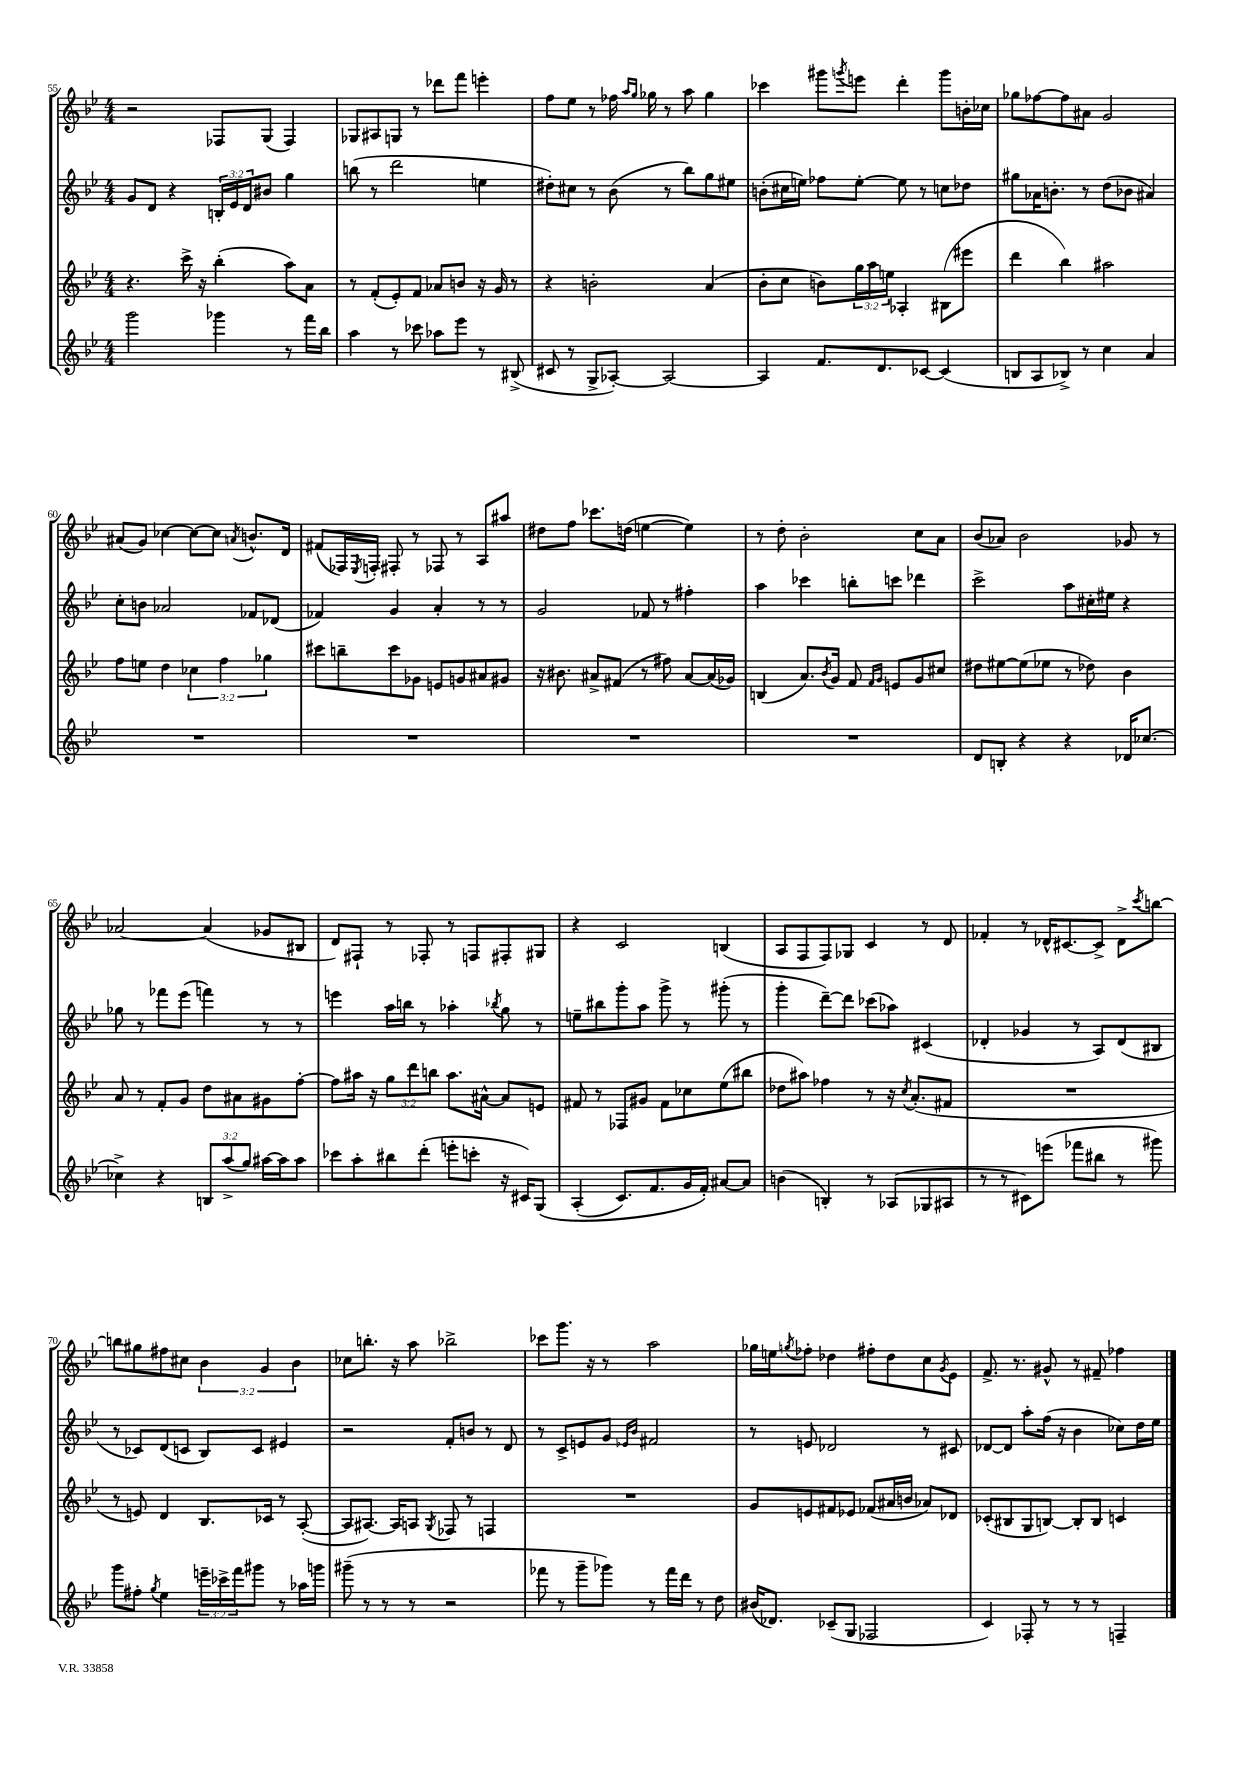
<<
\new StaffGroup <<
\new Staff = "s0" {
    \clef treble \key bes \major \numericTimeSignature \time 4/4 \override Staff.TupletNumber.text = #tuplet-number::calc-fraction-text
    r2 fes8 g8( fes4) |
    ges8 ais8 g8 r8 des'''8 f'''8 e'''4-. |
    f''8 ees''8 r8 fes''16 \grace { a''16 g''16 } ges''16 r8 a''8 ges''4 |
    ces'''4 gis'''8 \acciaccatura { g'''8 } e'''8 d'''4-. g'''8 b'16-. ces''16 |
    ges''8 fes''8~ fes''8 ais'8 g'2 |
    ais'8( g'8) ces''4~ ces''8~ ces''8 \acciaccatura { a'8 } b'8.-^ d'16 |
    fis'8( fes16) \acciaccatura { ees8 } f16-. fis8-. r8 fes8 r8 a8 ais''8 |
    dis''8 f''8 ces'''8. d''16( e''4~ e''4) |
    r8 d''8-. bes'2-. c''8 a'8 |
    bes'8( aes'8) bes'2 ges'8 r8 |
    aes'2~ aes'4( ges'8 bis8 |
    d'8) fis8-! r8 fes8-. r8 f8 fis8-. gis8 |
    r4 c'2 b4( |
    a8 f8 f8) ges8 c'4 r8 d'8 |
    fes'4-. r8 des'16-^ cis'8.~ cis'8-> des'8-> \acciaccatura { c'''8 } b''8~ |
    b''8 gis''8 fis''8 cis''8 \tuplet 3/2 { bes'4 g'4 bes'4 } |
    ces''8 b''8.-. r16 a''8 bes''2-> |
    ces'''8 g'''8. r16 r8 a''2 |
    ges''16 e''16 \acciaccatura { g''8 } fes''8-. des''4 fis''8-. des''8 c''8 \acciaccatura { g'8 } ees'8 |
    f'8.-> r8. gis'8-^ r8 fis'8-- fes''4 \bar "|." |
}
\new Staff = "s1" {
    \clef treble \key bes \major \numericTimeSignature \time 4/4 \override Staff.TupletNumber.text = #tuplet-number::calc-fraction-text
    g'8 d'8 r4 \tuplet 3/2 { b16-. ees'16 d'16 } bis'8 g''4 |
    b''8( r8 d'''2 e''4 |
    dis''8-.) cis''8 r8 bes'8( r8 bes''8) g''8 eis''8 |
    b'8-.( cis''16 e''16) fes''8 e''8~-. e''8 r8 c''8 des''8 |
    gis''8 aes'16 b'8.-. r8 d''8( bes'8 ais'4) |
    c''8-. b'8 aes'2 fes'8 des'8( |
    fes'4) g'4 a'4-. r8 r8 |
    g'2 fes'8 r8 fis''4-. |
    a''4 ces'''4 b''8-. c'''8 des'''4 |
    c'''2-> a''8 cis''16-. eis''16 r4 |
    ges''8 r8 fes'''8 ees'''8( f'''4) r8 r8 |
    e'''4 a''16 b''16 r8 aes''4-. \acciaccatura { bes''8 } g''8 r8 |
    e''8-- bis''8 g'''8-. a''8 g'''8-> r8 gis'''8-.( r8 |
    g'''4-. d'''8~--) d'''8 ces'''8( aes''8) cis'4( |
    des'4-. ges'4 r8 a8) des'8( bis8 |
    r8 ces'8) d'8( c'8 bes8) c'8 eis'4 |
    r2 f'8-. b'8 r8 d'8 |
    r8 c'8-> e'8 g'8 \grace { ees'16 bes'16 } fis'2 |
    r8 e'8 des'2 r8 cis'8 |
    des'8~ des'8 a''8-. f''16( r16 bes'4 ces''8) d''16 ees''16 \bar "|." |
}
\new Staff = "s2" {
    \clef treble \key bes \major \numericTimeSignature \time 4/4 \override Staff.TupletNumber.text = #tuplet-number::calc-fraction-text
    r4. c'''16-> r16 bes''4-.( a''8) a'8 |
    r8 f'8-.( ees'8-.) f'8 aes'8 b'8 r16 g'16 r8 |
    r4 b'2-. a'4( |
    bes'8-. c''8 b'8) \tuplet 3/2 { g''16 a''16 e''16 } aes4-. bis8( eis'''8 |
    d'''4 bes''4) ais''2 |
    f''8 e''8 d''4 \tuplet 3/2 { ces''4 f''4 ges''4 } |
    cis'''8 b''8-- cis'''8 ges'8 e'8 g'8 ais'8 gis'8 |
    r16 bis'8. ais'8-> fis'8( r8 fis''8) ais'8~ ais'16( ges'16) |
    b4( a'8.) \acciaccatura { bes'8 } g'16 f'8 \grace { f'16 g'16 } e'8 g'8 cis''8 |
    dis''8 eis''8~ eis''8( ees''8 r8 des''8) bes'4 |
    a'8 r8 f'8-. g'8 d''8 ais'8 gis'8 f''8~-. |
    f''8 ais''16 r16 \tuplet 3/2 { g''8 d'''8 b''8 } ais''8. ais'16~-^ ais'8 e'8 |
    fis'8 r8 fes8 gis'8 fis'8 ces''8 ees''8( bis''8 |
    des''8 ais''8) fes''4 r8 r16 \acciaccatura { c''8 } a'8.-.( fis'8 |
    R1 |
    r8 e'8) d'4 bes8. ces'16 r8 a8~-.( |
    a8 ais8.~) ais16 a8 \acciaccatura { g8 } fes8 r8 f4 |
    R1 |
    g'8 e'8 fis'8 ees'8 fes'8( ais'16 b'16 aes'8) des'8 |
    ces'8-.( bis8 g8 b8~) b8-. b8 c'4 \bar "|." |
}
\new Staff = "s3" {
    \clef treble \key bes \major \numericTimeSignature \time 4/4 \override Staff.TupletNumber.text = #tuplet-number::calc-fraction-text
    g'''2 ges'''4 r8 f'''16 bes''16 |
    a''4 r8 ces'''8 aes''8 ees'''8 r8 bis8->( |
    cis'8 r8 g8-> aes8~-.) aes2~ |
    aes4 f'8. d'8. ces'8~ ces'4( |
    b8 a8 bes8->) r8 c''4 a'4 |
    R1 |
    R1 |
    R1 |
    R1 |
    d'8 b8-. r4 r4 des'16 ces''8.~ |
    ces''4-> r4 \tuplet 3/2 { b8 a''8->( g''8) } ais''16~ ais''16 ais''8 |
    ces'''8 a''8-. bis''8 d'''8-.( e'''8-. c'''8-. r16 cis'16) g8\( |
    a4-.( c'8.) f'8. g'16 f'16-.\) ais'8~ ais'8 |
    b'4( b4-.) r8 aes8( ges8 ais8 |
    r8 r8 cis'8) e'''8( fes'''8 bis''8 r8 gis'''8) |
    g'''8 fis''8-. \acciaccatura { g''8 } ees''4 \tuplet 3/2 { e'''16-- ces'''16-> f'''16 } gis'''8 r8 aes''16 g'''16 |
    gis'''8--( r8 r8 r8 r2 |
    fes'''8 r8 g'''8-- ges'''8) r8 fes'''16 d'''16 r8 d''8 |
    bis'16( des'8.) ces'8--( g8 fes2 |
    c'4) fes8-. r8 r8 r8 f4-- \bar "|." |
}
>>
>>
\layout { \context { \Score currentBarNumber = #55 } }
